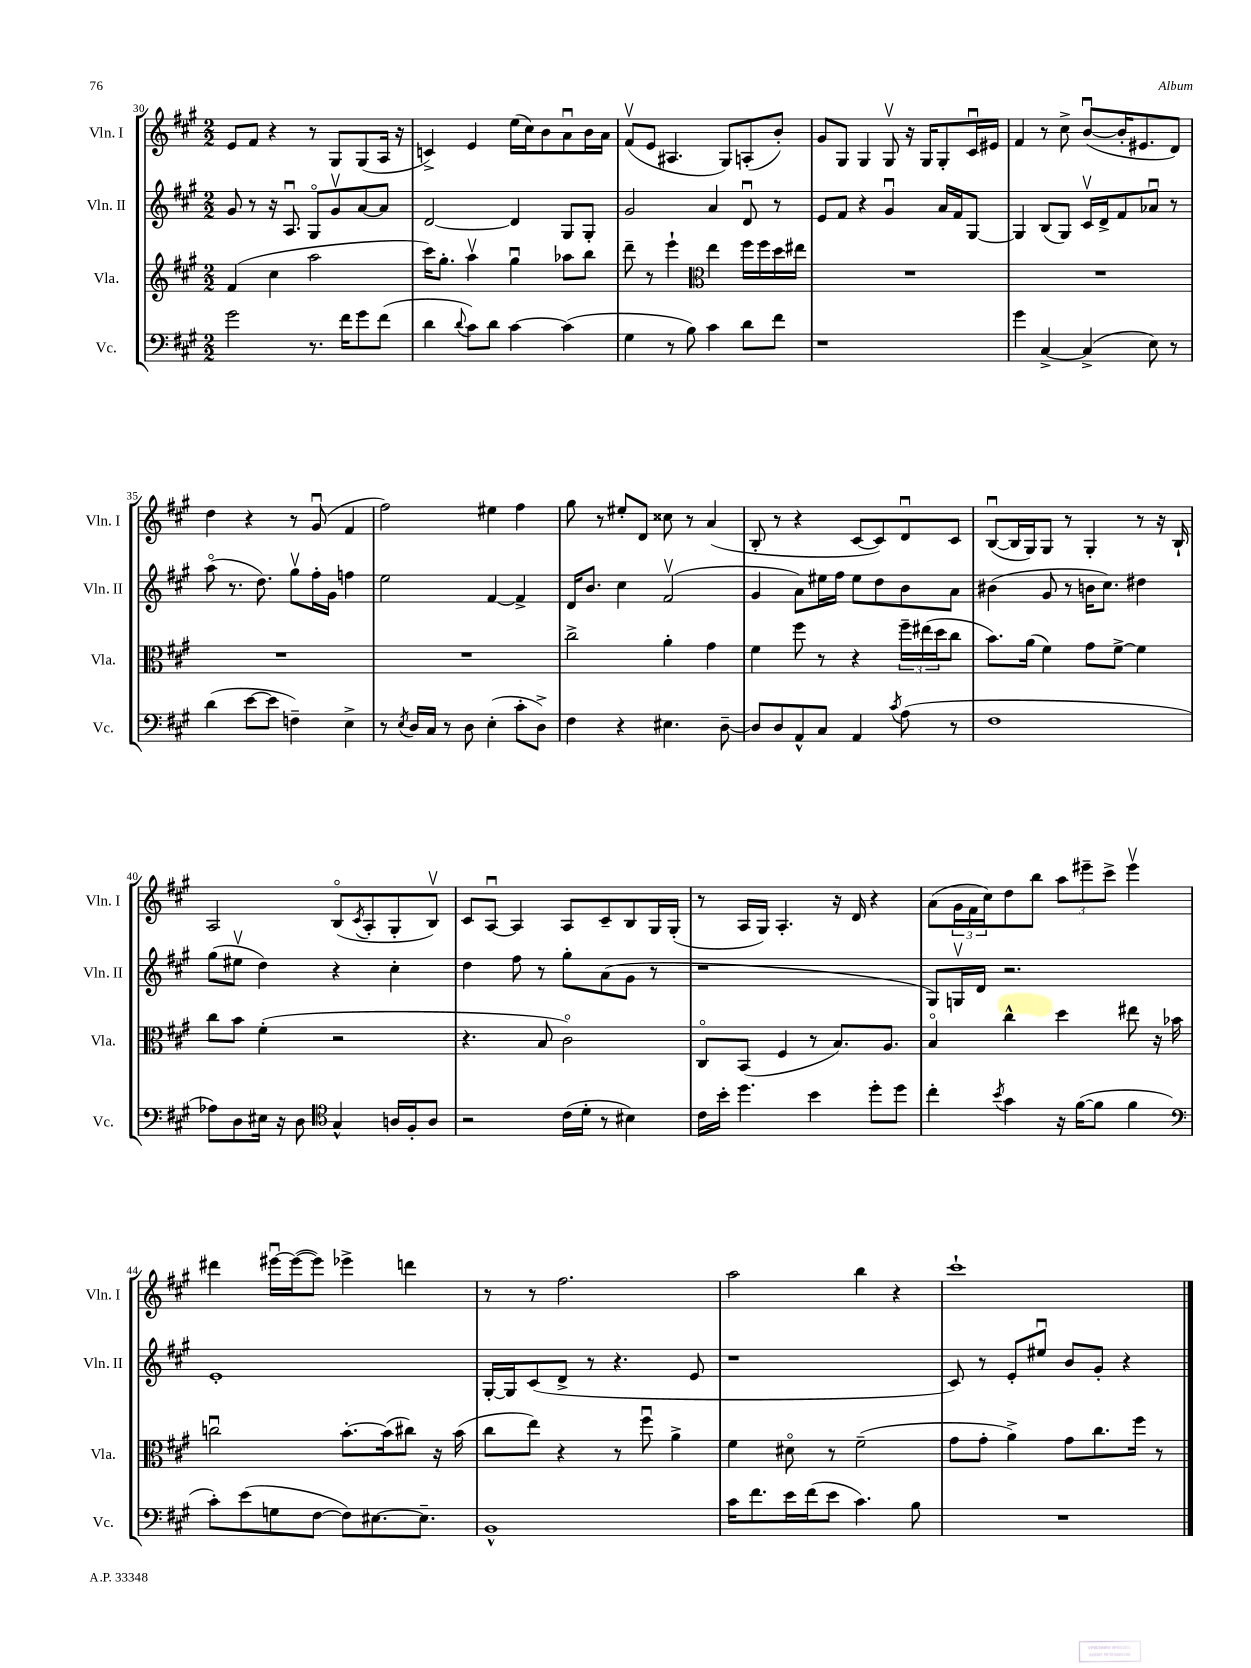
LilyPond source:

<<
\new StaffGroup <<
\new Staff = "s0" \with { instrumentName = "Vln. I" shortInstrumentName = "Vln. I" } {
    \clef treble \key a \major \numericTimeSignature \time 2/2
    e'8 fis'8 r4 r8 gis8 gis8( a16 r16 |
    c'4->) e'4 e''16( cis''16) b'8 a'8\downbow b'16 a'16 |
    fis'8\upbow( e'8 ais4. gis8) a8-.( b'8-.) |
    gis'8 gis8 gis4 gis8\upbow r16 gis16 gis8-. cis'16\downbow eis'16 |
    fis'4 r8 cis''8-> b'8~\downbow( b'16-. eis'8. d'8) |
    d''4 r4 r8 gis'8\downbow( fis'4 |
    fis''2) eis''4 fis''4 |
    gis''8 r8 eis''8-. d'8 cisis''8 r8 a'4( |
    b8-. r8 r4 cis'8~ cis'8) d'8\downbow cis'8 |
    b8~\downbow( b16 gis16) gis8 r8 gis4-. r8 r16 b16-! |
    a2 b8\flageolet( \acciaccatura { cis'8 } a8-. gis8-. b8\upbow) |
    cis'8 a8~\downbow a4 a8 cis'8-- b8 gis16 gis16-.( |
    r8 a16 gis16) a4.-. r16 d'16 r4 |
    a'8( \tuplet 3/2 { gis'16 fis'16 cis''16) } d''8 b''8 \tuplet 3/2 { a''8 eis'''8-- cis'''8-> } eis'''4\upbow |
    dis'''4 eis'''16~\downbow eis'''16~( eis'''8) ees'''4-> d'''4 |
    r8 r8 fis''2. |
    a''2 b''4 r4 |
    cis'''1-! \bar "|." |
}
\new Staff = "s1" \with { instrumentName = "Vln. II" shortInstrumentName = "Vln. II" } {
    \clef treble \key a \major \numericTimeSignature \time 2/2
    gis'8 r8 r16 a8.\downbow gis8\flageolet gis'8\upbow a'8~ a'8 |
    d'2~ d'4 gis8 gis8-. |
    gis'2 a'4 d'8\downbow r8 |
    e'8 fis'8 r4 gis'4\downbow a'16 fis'16 gis8~ |
    gis4 b8( gis8) cis'16\upbow d'16-> fis'8 aes'8\downbow r8 |
    a''8\flageolet( r8. d''8.) gis''8\upbow fis''16-. gis'16 f''4 |
    e''2 fis'4~ fis'4-> |
    d'16 b'8. cis''4 fis'2\upbow( |
    gis'4 a'8) eis''16 fis''16 eis''8 d''8 b'8 a'8 |
    bis'4( gis'8 r8 b'16 cis''8.) dis''4 |
    gis''8( eis''8\upbow d''4) r4 cis''4-. |
    d''4 fis''8 r8 gis''8-. a'8( gis'8 r8 |
    r1 |
    gis8) g16\upbow d'16 r2. |
    e'1-. |
    gis16~-. gis16 cis'8( d'8-> r8 r4. e'8 |
    r1 |
    cis'8) r8 e'8-. eis''8\downbow b'8 gis'8-. r4 \bar "|." |
}
\new Staff = "s2" \with { instrumentName = "Vla." shortInstrumentName = "Vla." } {
    \clef treble \key a \major \numericTimeSignature \time 2/2
    fis'4( cis''4 a''2 |
    cis'''16) gis''8.-. a''4\upbow gis''4\downbow aes''8 b''8 |
    d'''8-- r8 e'''4-! \clef alto e''4 fis''16 fis''16 d''16 eis''16 |
    R1 |
    R1 |
    R1 |
    R1 |
    cis''2-> a'4-. gis'4 |
    fis'4 fis''8 r8 r4 \tuplet 3/2 { fis''16-- eis''16( d''16 } cis''8 |
    b'8.) a'16( fis'4) gis'8 fis'8~-> fis'4 |
    cis''8 b'8 fis'4-.( r2 |
    r4. b8 cis'2\flageolet) |
    cis8\flageolet b,8( fis4 r8 b8.) a8. |
    b4\flageolet cis''4-^ d''4 eis''8 r16 bes'16 |
    c''2\downbow b'8.~-. b'16( cis''8) r16 b'16( |
    cis''8 e''8) r4 r8 fis''8\downbow a'4-> |
    fis'4 dis'8\flageolet r8 fis'2--( |
    gis'8 gis'8-. a'4->) gis'8 cis''8. fis''16 r8 \bar "|." |
}
\new Staff = "s3" \with { instrumentName = "Vc." shortInstrumentName = "Vc." } {
    \clef bass \key a \major \numericTimeSignature \time 2/2
    gis'2 r8. fis'16 gis'8 fis'8( |
    d'4 \appoggiatura { d'8 } cis'8) d'8 cis'4~ cis'4( |
    gis4 r8 b8) cis'4 d'8 fis'8 |
    r1 |
    gis'4 cis4~-> cis4->( e8) r8 |
    d'4( e'8~ e'8 f4--) e4-> |
    r8 \acciaccatura { e8 } d16 cis16 r8 d8 e4-.( cis'8-. d8->) |
    fis4 r4 eis4. d8~-- |
    d8 d8 a,8-^ cis8 a,4 \acciaccatura { cis'8 } a8( r8 |
    fis1 |
    aes8) d8 eis16 r16 d8 \clef tenor gis4-^ a16 fis16-. a8 |
    r2 cis'16( d'16-. r8 bis4) |
    cis'16 b'16-. d''4. b'4 d''8-. d''8 |
    cis''4-. \acciaccatura { b'8 } gis'4 r16 fis'16~( fis'8 fis'4 |
    \clef bass cis'8-.) e'8( g8 fis8~ fis8) eis8.~ eis8.-- |
    b,1-^ |
    cis'16 fis'8. e'16 fis'16( e'8 cis'4.) b8 |
    R1 \bar "|." |
}
>>
>>
\layout { \context { \Score currentBarNumber = #30 } }
